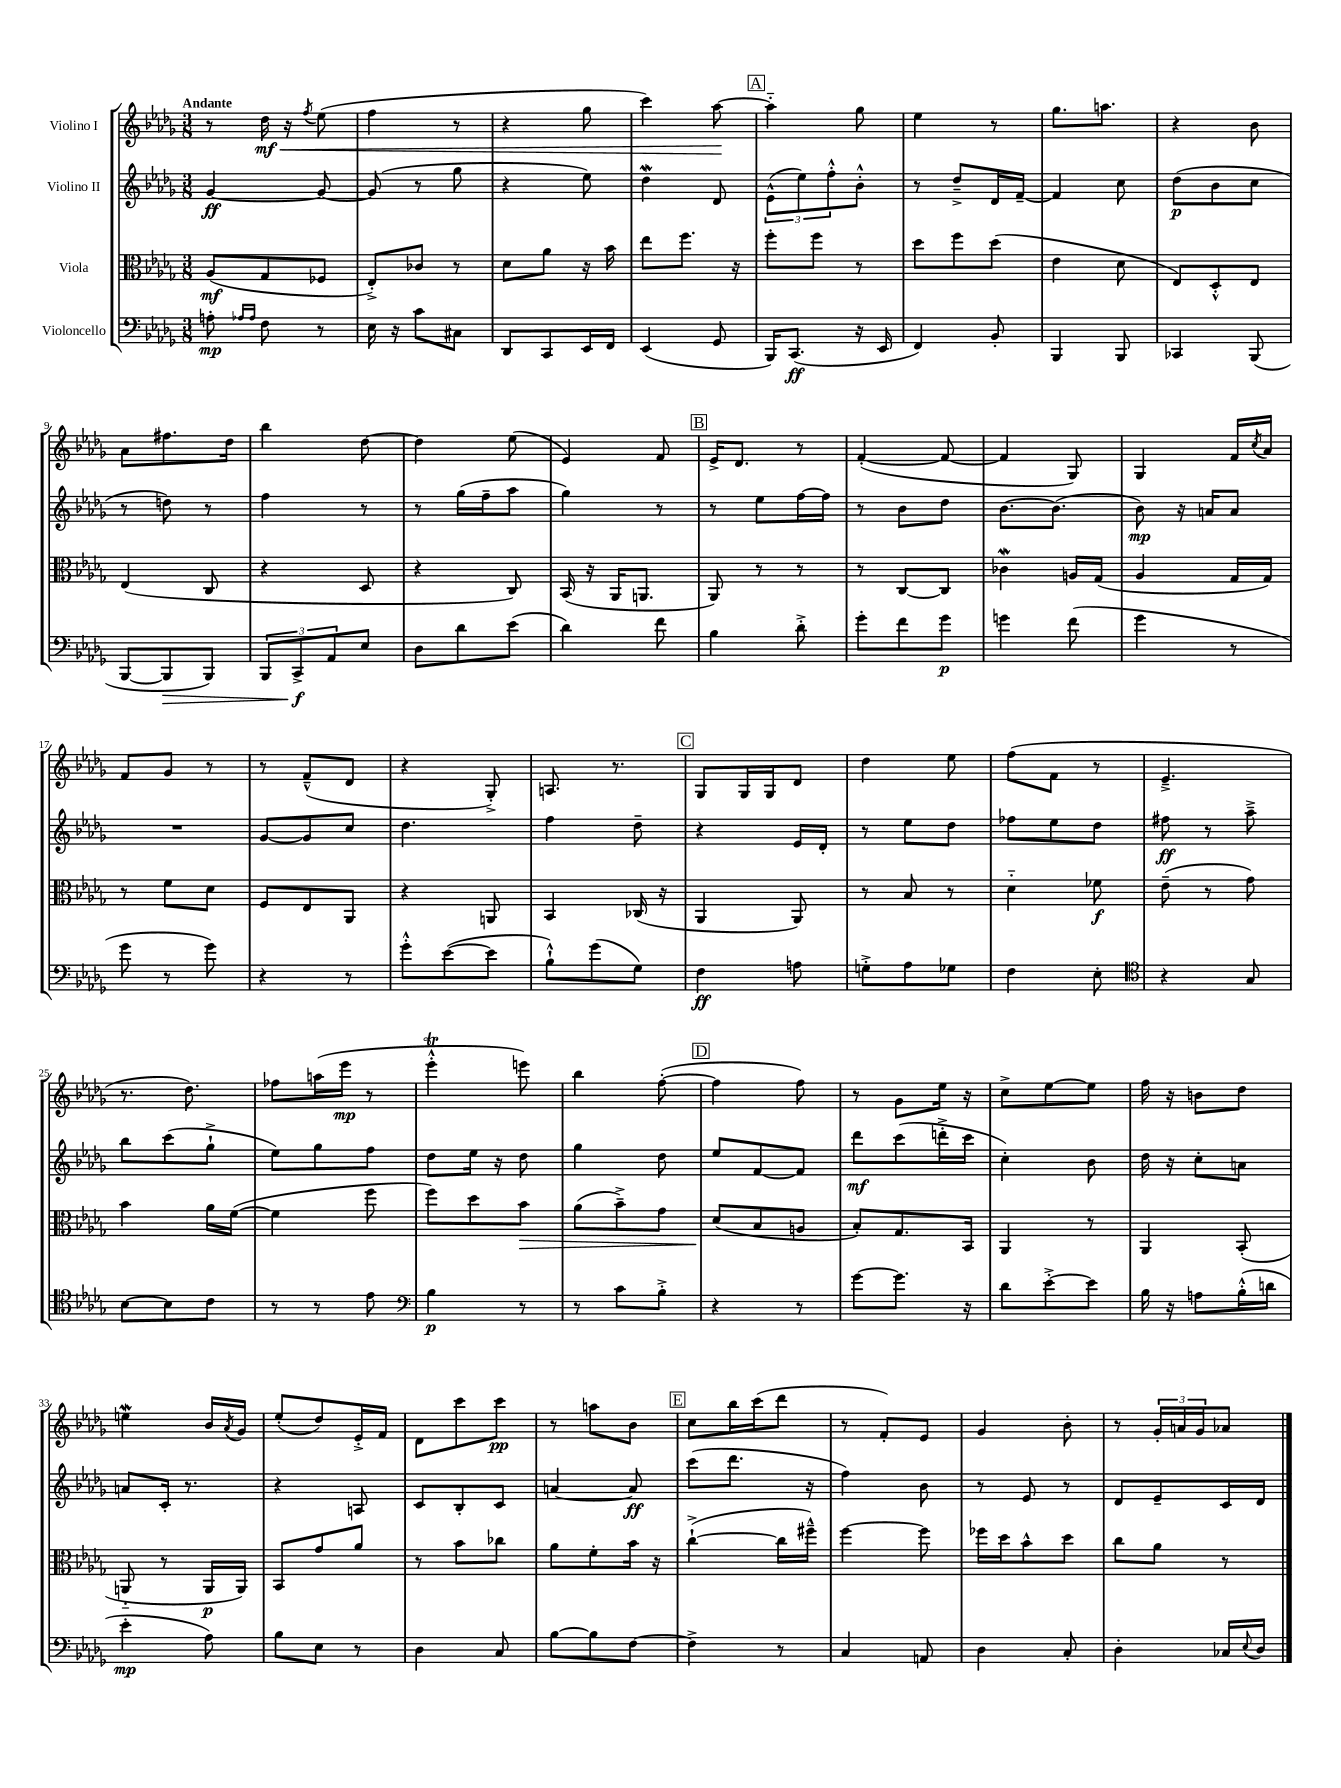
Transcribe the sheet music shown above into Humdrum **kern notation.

**kern	**kern	**kern	**kern
*staff4	*staff3	*staff2	*staff1
*clefF4	*clefC3	*clefG2	*clefG2
*k[b-e-a-d-g-]	*k[b-e-a-d-g-]	*k[b-e-a-d-g-]	*k[b-e-a-d-g-]
*M3/8	*M3/8	*M3/8	*M3/8
8A'	(8A-	[4g-	8r
16qqA-	.	.	.
16qqA-	.	.	.
8F	8G-	.	16dd-
.	.	.	16r
.	.	.	8qff
8r	8F-	8g-_	(8ee-
=	=	=	=
16E-	8E-'^)	(8g-]	4ff
16r	.	.	.
8c	8c-	8r	.
8C#	8r	8gg-	8r
=	=	=	=
8DD-	8d-	4r	4r
8CC	8a-	.	.
16EE-	16r	8ee-)	8gg-
16FF	16b-	.	.
=	=	=	=
(4EE-	8ee-	4dd-	4ccc)
.	8.ff	.	.
8GG-	.	8d-	[8aa-
.	16r	.	.
=	=	=	=
16BBB-)	8ff'	(12e-^^	4aa-'~]
(8.CC	.	.	.
.	.	12ee-)	.
.	8ff	.	.
.	.	12ff'^^	.
16r	8r	8b-'^^	8gg-
16EE-	.	.	.
=	=	=	=
4FF)	8dd-	8r	4ee-
.	8ff	8dd-~^	.
8BB-'	(8dd-	16d-	8r
.	.	[16f~	.
=	=	=	=
4BBB-	4e-	4f]	8.gg-
.	.	.	8.aa
8BBB-	8d-	8cc	.
=	=	=	=
4CC-	8E-)	(8dd-	4r
.	8D-'^^	8b-	.
(8BBB-	8E-	8cc	8b-
=	=	=	=
[8BBB-	(4E-	8r	8a-
8BBB-]	.	8dd)	8.ff#
8BBB-)	8C	8r	.
.	.	.	16dd-
=	=	=	=
12BBB-	4r	4ff	4bb-
12CC^	.	.	.
12AA-	.	.	.
8E-	8D-	8r	[8dd-
=	=	=	=
8D-	4r	8r	4dd-]
8d-	.	(16gg-	.
.	.	16ff~	.
(8e-	8C)	8aa-	(8ee-
=	=	=	=
4d-)	(16BB-	4gg-)	4e-)
.	16r	.	.
.	16AA-	.	.
.	8.AA	.	.
8f	.	8r	8f
=	=	=	=
4B-	8AA-)	8r	16e-^
.	.	.	8.d-
.	8r	8ee-	.
8d-'^	8r	[16ff	8r
.	.	16ff]	.
=	=	=	=
8g-'	8r	8r	([4f'
8f	[8C	8b-	.
8g-	8C]	8dd-	8f_
=	=	=	=
4g	4c-	[8.b-	4f]
.	.	(8.b-]	.
(8f	16A	.	8G-)
.	(16G-	.	.
=	=	=	=
4g-	4A-	8b-)	4G-
.	.	16r	.
.	.	16a	.
8r	16G-	8a	16f
.	.	.	8qcc
.	16G-)	.	16a-
=	=	=	=
8g-	8r	4.r	8f
8r	8f	.	8g-
8g-)	8d-	.	8r
=	=	=	=
4r	8F	[8g-	8r
.	8E-	8g-]	(8f~^^
8r	8AA-	8cc	8d-
=	=	=	=
8g-'^^	4r	4.dd-	4r
([8e-	.	.	.
8e-]	8AA	.	8G-'^)
=	=	=	=
8B-`^^)	4BB-	4ff	8.A
(8g-	.	.	.
.	.	.	8.r
8G-)	(16C-	8dd-~	.
.	16r	.	.
=	=	=	=
4F	4AA-	4r	8G-
.	.	.	16G-
.	.	.	16G-
8A	8AA-)	16e-	8d-
.	.	16d-'	.
=	=	=	=
8G'^	8r	8r	4dd-
8A-	8B-	8ee-	.
8G-	8r	8dd-	8ee-
=	=	=	=
4F	4d-'~	8ff-	(8ff
.	.	8ee-	8f
8E-'	8f-	8dd-	8r
=	=	=	=
*clefC4	*	*	*
4r	(8e-~	8ff#	4.e-~^
.	8r	8r	.
8G-	8g-)	8aa-~^	.
=	=	=	=
[8B-	4b-	8bb-	8.r
8B-]	.	(8ccc	.
.	.	.	8.dd-)
8c	16a-	8gg-`^	.
.	([16f	.	.
=	=	=	=
8r	4f]	8ee-)	8ff-
8r	.	8gg-	(16aa
.	.	.	16eee-
8e-	8ff	8ff	8r
=	=	=	=
*clefF4	*	*	*
4B-	8ff)	8dd-	4eee-'^^
.	8dd-	16ee-	.
.	.	16r	.
8r	8b-	8dd-	8eee)
=	=	=	=
8r	(8a-	4gg-	4bb-
8c	8b-~^)	.	.
8B-'^	8g-	8dd-	([8ff'
=	=	=	=
4r	(8d-	8ee-	4ff]
.	8B-	[8f	.
8r	8A	8f]	8ff)
=	=	=	=
[8g-	8B-')	8ddd-	8r
8.g-]	8.G-	(8ccc	8g-
.	.	16ddd'^	16ee-
16r	16BB-	16ccc	16r
=	=	=	=
8d-	4AA-	4cc')	8cc^
[8e-'^	.	.	[8ee-
8e-]	8r	8b-	8ee-]
=	=	=	=
16B-	4AA-	16dd-	16ff
16r	.	16r	16r
8A	.	8cc'	8b
(16B-'^^	(8BB-'	8a	8dd-
16d	.	.	.
=	=	=	=
4e-'	8AA'~	8a	4ee
.	8r	16c'	.
.	.	8.r	.
8A-)	16AA	.	16b-
.	.	.	8qa-
.	16AA)	.	16g-
=	=	=	=
8B-	8BB-	4r	(8ee-'
8E-	8g-	.	8dd-)
8r	8a-	8A	16e-'^
.	.	.	16f
=	=	=	=
4D-	8r	8c	8d-
.	8b-	8B-'	8ccc
8C	8cc-	8c	8ccc
=	=	=	=
[8B-	8a-	[4a	8r
8B-]	8f'	.	8aa
[8F	16b-	8a]	8b-
.	16r	.	.
=	=	=	=
4F^]	([4cc`^	(8ccc	8cc
.	.	8.ddd-	16bb-
.	.	.	(16ccc
8r	16cc]	.	8ddd-
.	16ff#~^^)	16r	.
=	=	=	=
4C	[4ff	4ff)	8r
.	.	.	8f')
8AA	8ff]	8b-	8e-
=	=	=	=
4D-	16ff-	8r	4g-
.	16dd-	.	.
.	8b-^^	8e-	.
8C'	8dd-	8r	8b-'
=	=	=	=
4D-'	8cc	8d-	8r
.	8a-	8e-~	24g-'
.	.	.	24a
.	.	.	24g-
16C-	8r	16c	8a-
8qqE-	.	.	.
16D-	.	16d-	.
==	==	==	==
*-	*-	*-	*-
